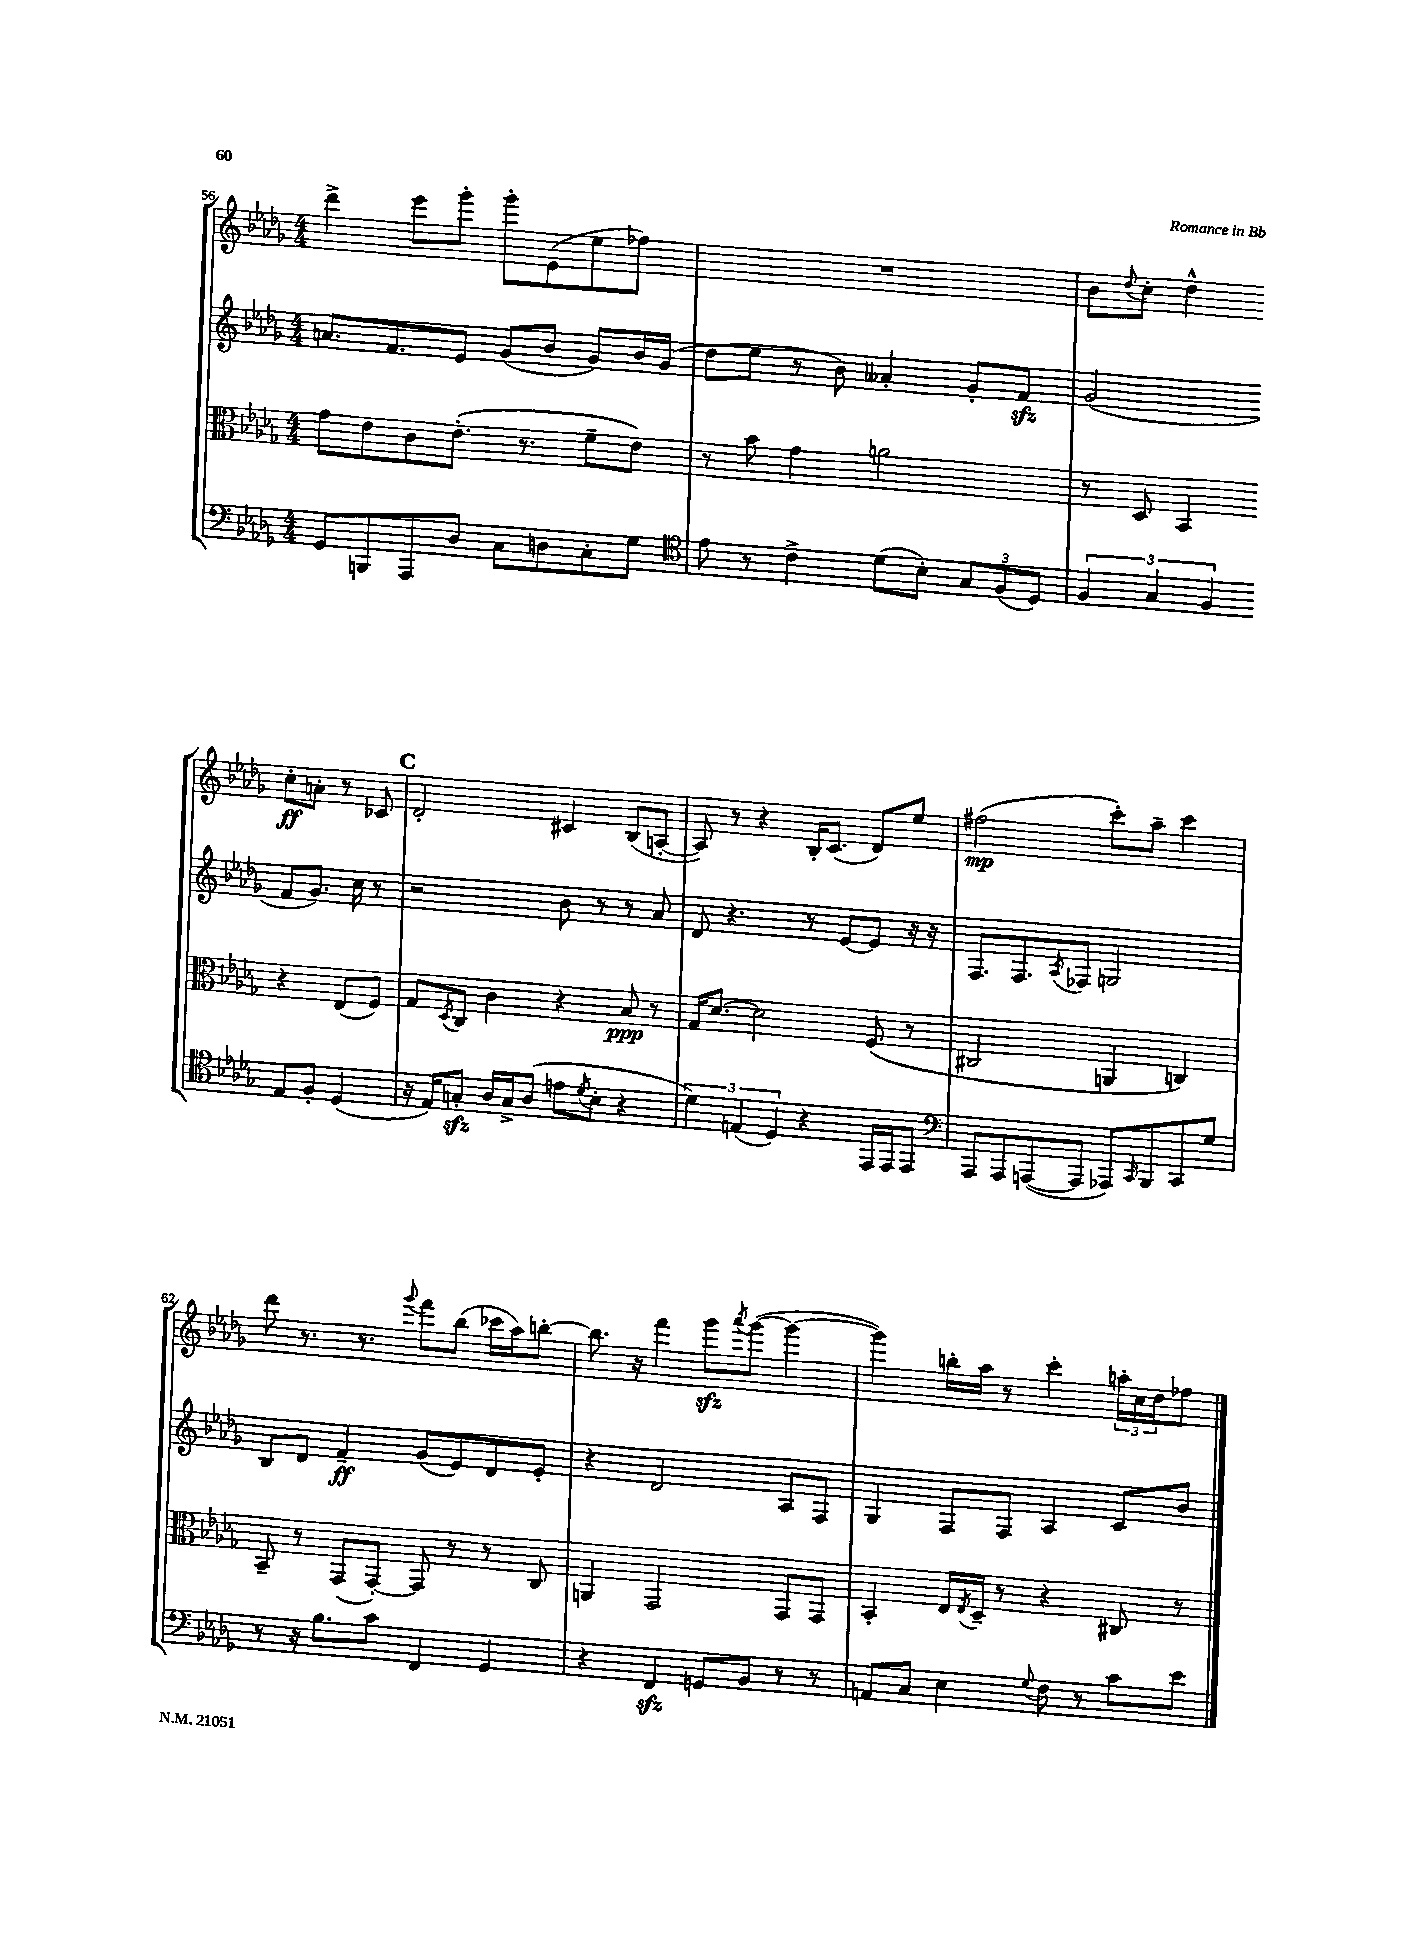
<<
\new StaffGroup <<
\new Staff = "s0" {
    \clef treble \key des \major \numericTimeSignature \time 4/4
    des'''4-> ees'''8 ges'''8-. ges'''8-. ees'8( ees''8 fes''8) |
    R1 |
    bes'8 \appoggiatura { des''8 } c''8-. des''4-^ c''8-.\ff a'8-. r8 ces'8 |
    \mark \markup { \bold "C" } des'2-. cis'4 bes8( a8~-. |
    a8) r8 r4 bes16-. c'8.( des'8) ees''8 |
    fis''2\mp( c'''8-.) aes''8-- c'''4 |
    des'''8 r8. r8. \appoggiatura { ges'''8 } f'''8 bes''8( ces'''16 aes''16) b''8~-. |
    b''8. r16 f'''4 ges'''8\sfz \acciaccatura { aes'''8 } ges'''8~( ges'''4~ |
    ges'''4) b''16-. aes''16 r8 c'''4-. \tuplet 3/2 { a''16-. c''16 des''16 } fes''8 \bar "|." |
}
\new Staff = "s1" {
    \clef treble \key des \major \numericTimeSignature \time 4/4
    a'8. f'8. ees'8 ges'8( bes'8 ges'8) bes'16 ges'16( |
    des''8 ees''8 r8 bes'8) aeses'4-. ges'8-. f'8\sfz |
    ges'2( f'8 ges'8.) c''16 r8 |
    \mark \markup { \bold "C" } r2 bes'8 r8 r8 aes'8 |
    des'8 r4. r8 ees'8~ ees'8 r16 r16 |
    f8. f8. \acciaccatura { aes8 } fes8 g2 |
    bes8 des'8 f'4--\ff ges'8( ees'8) des'8 ees'8-. |
    r4 des'2 aes8 f8 |
    ges4 f8 f8 aes4 c'8 bes'8 \bar "|." |
}
\new Staff = "s2" {
    \clef alto \key des \major \numericTimeSignature \time 4/4
    ges'8 ees'8 c'8 ees'8.-.( r8. f'8-- ees'8) |
    r8 bes'8 ges'4 a'2 |
    r8 des8 bes,4 r4 ees8( f8) |
    \mark \markup { \bold "C" } ges8 \acciaccatura { des8 } c8 c'4 r4 bes8\ppp r8 |
    ges16 des'8.~ des'2 f8( r8 |
    cis2 a,4 c4) |
    bes,8-- r8 ges,8( ges,8~-.) ges,8 r8 r8 c8 |
    a,4 ges,2 ges,8 ges,8 |
    bes,4-. ees16 \acciaccatura { ees8 } des16-- r8 r4 cis8 r8 \bar "|." |
}
\new Staff = "s3" {
    \clef bass \key des \major \numericTimeSignature \time 4/4
    ges,8 b,,8 aes,,8 des8 c8 d8 c8-. ges8 |
    \clef tenor ees'8 r8 c'4-> des'8( bes8-.) \tuplet 3/2 { ges8 f8( des8) } |
    \tuplet 3/2 { f4 ges4 f4 } ees8 f8-. des4( |
    \mark \markup { \bold "C" } r16 ees16) g8-.\sfz aes16 g16-> aes8( e'8 \acciaccatura { des'8 } bes8-. r4 |
    \tuplet 3/2 { des'4) e4( des4) } r4 ees,16 ees,16 ees,8 |
    \clef bass aes,,8 aes,,8 a,,8~( a,,8 aes,,8) \grace { c,16 } bes,,8 c,8 ges8 |
    r8 r16 bes8. c'8 f,4 ges,4 |
    r4 f,4\sfz g,8 bes,8 r8 r8 |
    a,8 c8 ees4 \appoggiatura { ges8 } f8 r8 c'8 ees'8 \bar "|." |
}
>>
>>
\layout { \context { \Score currentBarNumber = #56 } }
